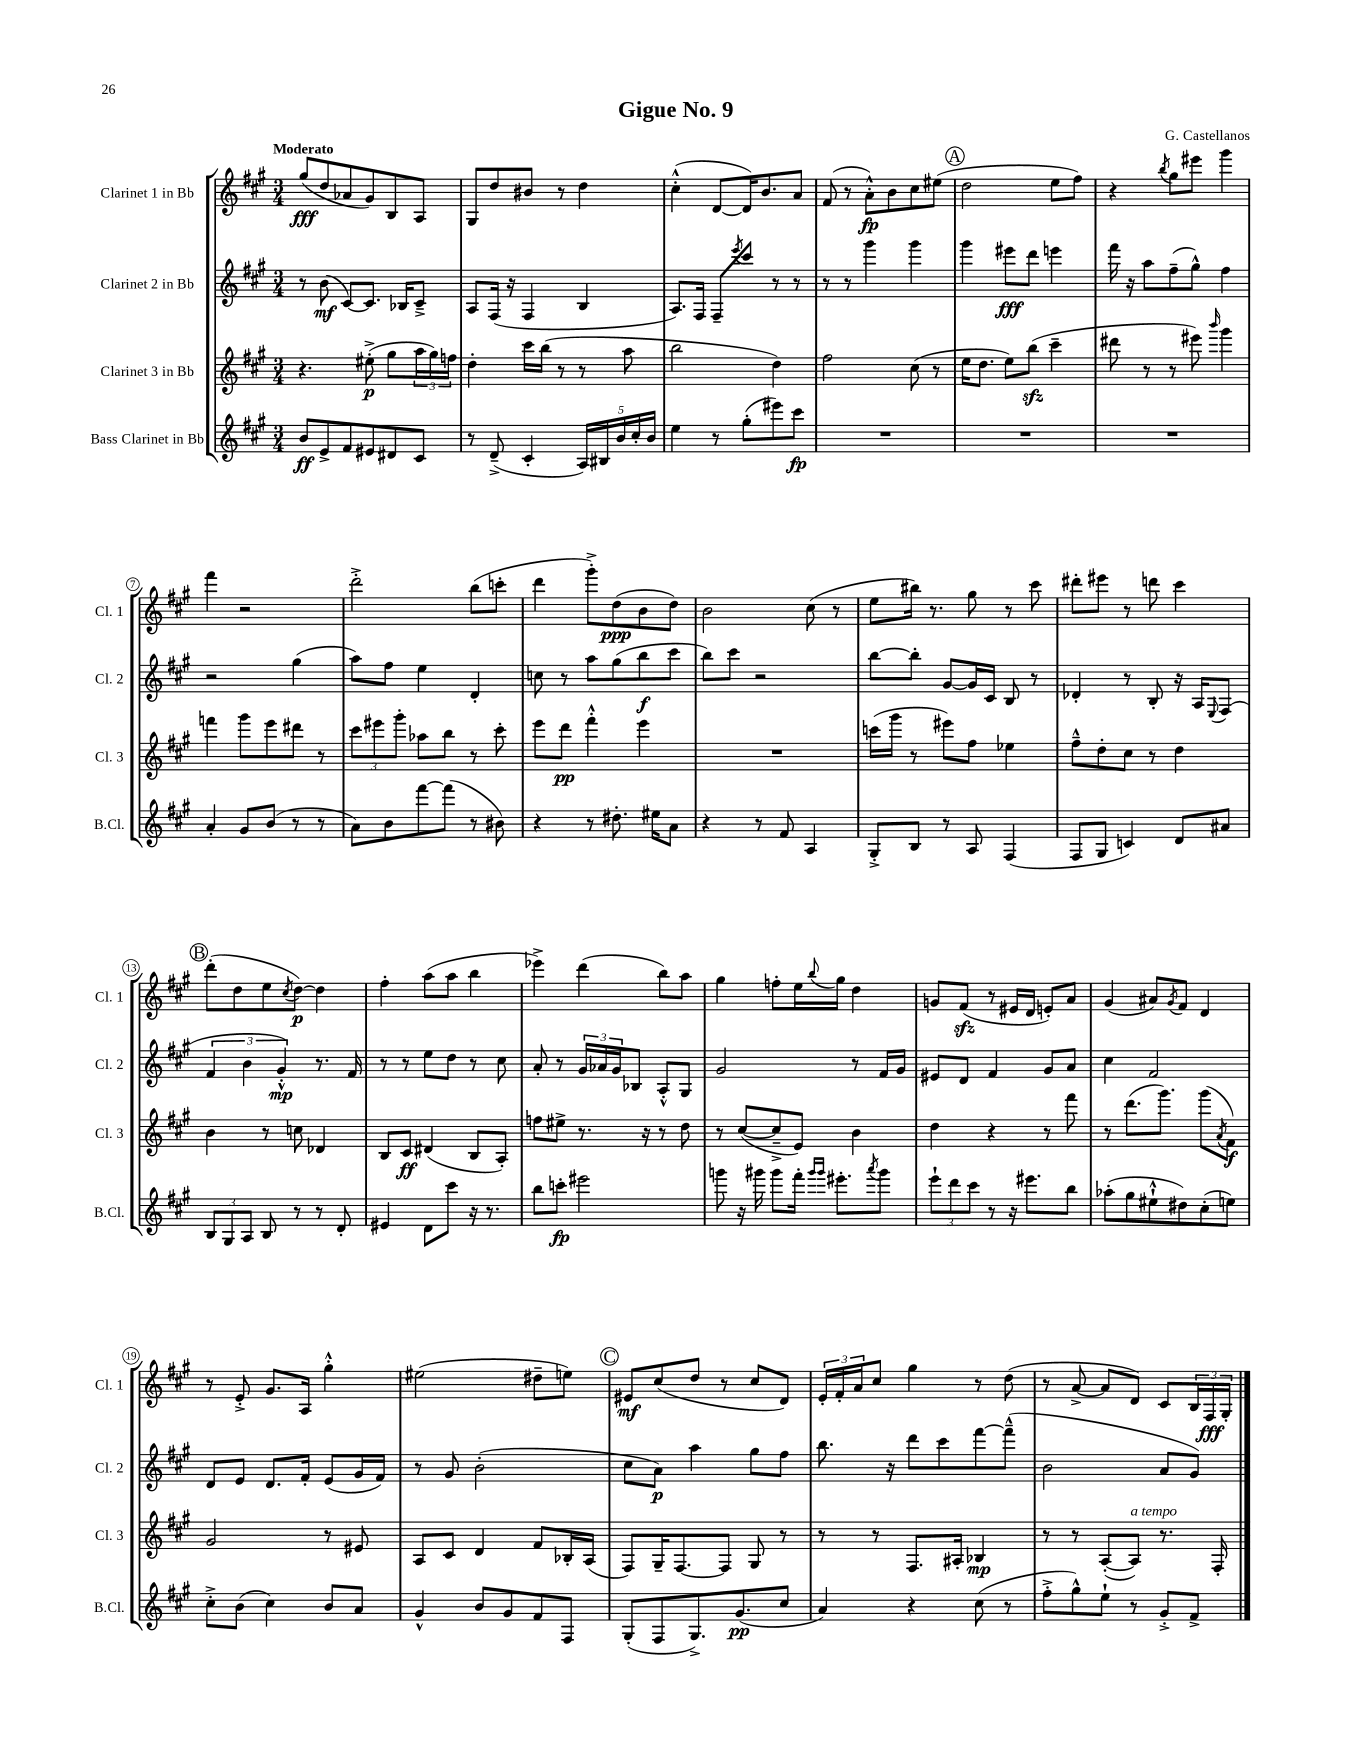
\header { title = "Gigue No. 9" composer = "G. Castellanos" }
<<
\new StaffGroup <<
\new Staff = "s0" \with { instrumentName = "Clarinet 1 in Bb" shortInstrumentName = "Cl. 1" } {
    \clef treble \key a \major \numericTimeSignature \time 3/4 \tempo "Moderato"
    gis''8\fff( d''8 aes'8 gis'8) b8 a8 |
    gis8 d''8 bis'8 r8 d''4 |
    cis''4-.-^( d'8~ d'16) b'8. a'8 |
    fis'8( r8 a'8-.-^\fp) b'8 cis''8 eis''8( |
    \mark \markup { \circle "A" } d''2 e''8 fis''8) |
    r4 \acciaccatura { b''8 } gis''8 eis'''8 gis'''4 |
    fis'''4 r2 |
    d'''2-.-> b''8( c'''8-. |
    d'''4 gis'''8-.->) d''8\ppp( b'8 d''8) |
    b'2 cis''8( r8 |
    e''8 bis''16) r8. gis''8 r8 cis'''8 |
    dis'''8-. eis'''8 r8 d'''8 cis'''4 |
    \mark \markup { \circle "B" } d'''8-.( d''8 e''8 \acciaccatura { cis''8 } d''8~\p) d''4 |
    fis''4-. a''8( a''8 b''4 |
    ees'''4->) d'''4( b''8) a''8 |
    gis''4 f''8-. e''16 \appoggiatura { b''8 } gis''16 d''4 |
    g'8 fis'8\sfz( r8 eis'16 d'16 e'8-.) a'8 |
    gis'4( ais'8) \acciaccatura { gis'8 } fis'8 d'4 |
    r8 e'8-.-> gis'8. a16 gis''4-.-^ |
    eis''2( dis''8-- e''8) |
    \mark \markup { \circle "C" } eis'8\mf cis''8( d''8 r8 cis''8 d'8) |
    \tuplet 3/2 { e'16-. fis'16-. a'16 } cis''8 gis''4 r8 d''8( |
    r8 a'8~-> a'8 d'8) cis'8 \tuplet 3/2 { b16 fis16\fff gis16-. } \bar "|." |
}
\new Staff = "s1" \with { instrumentName = "Clarinet 2 in Bb" shortInstrumentName = "Cl. 2" } {
    \clef treble \key a \major \numericTimeSignature \time 3/4
    r8 b'8\mf( cis'8~) cis'8. bes16 cis'8---> |
    a8 fis16( r16 fis4 b4 |
    a8.) fis16 fis8-- \acciaccatura { e'''8 } cis'''8 r8 r8 |
    r8 r8 gis'''4 gis'''4 |
    \mark \markup { \circle "A" } gis'''4 eis'''8\fff d'''8 e'''4 |
    fis'''16 r16 a''8 fis''8--( gis''8-^) fis''4 |
    r2 gis''4( |
    a''8) fis''8 e''4 d'4-. |
    c''8 r8 a''8 gis''8( b''8\f cis'''8 |
    b''8) cis'''8 r2 |
    b''8~ b''8-. gis'8~ gis'16 cis'16 b8 r8 |
    des'4-. r8 b8-. r16 a16 \appoggiatura { e8 } fis8( |
    \mark \markup { \circle "B" } \tuplet 3/2 { fis'4 b'4 gis'4-.-^\mp) } r8. fis'16 |
    r8 r8 e''8 d''8 r8 cis''8 |
    a'8-. r8 \tuplet 3/2 { gis'16 aes'16 gis'16 } bes8 a8-.-^ gis8 |
    gis'2 r8 fis'16 gis'16 |
    eis'8 d'8 fis'4 gis'8 a'8 |
    cis''4 fis'2 |
    d'8 e'8 d'8. fis'16-. e'8( gis'16 fis'16) |
    r8 gis'8 b'2-.( |
    \mark \markup { \circle "C" } cis''8 a'8\p) a''4 gis''8 fis''8 |
    b''8. r16 d'''8 cis'''8 fis'''8~ fis'''8---^( |
    b'2 a'8 gis'8) \bar "|." |
}
\new Staff = "s2" \with { instrumentName = "Clarinet 3 in Bb" shortInstrumentName = "Cl. 3" } {
    \clef treble \key a \major \numericTimeSignature \time 3/4
    r4. eis''8-.->\p( gis''8 \tuplet 3/2 { a''16 gis''16) f''16 } |
    d''4-. cis'''16 b''16( r8 r8 a''8 |
    b''2 d''4) |
    fis''2 cis''8( r8 |
    \mark \markup { \circle "A" } e''16 d''8. e''8) b''8\sfz( cis'''4-- |
    dis'''8 r8 r8 eis'''8) \grace { b'''16 } gis'''4 |
    f'''4 gis'''8 e'''8 dis'''8 r8 |
    \tuplet 3/2 { cis'''8 eis'''8 gis'''8-. } aes''8 b''8 r8 cis'''8-. |
    e'''8 d'''8\pp fis'''4-.-^ e'''4 |
    R2. |
    c'''16( gis'''16 r8 eis'''8) fis''8 ees''4 |
    fis''8---^ d''8-. cis''8 r8 d''4 |
    \mark \markup { \circle "B" } b'4 r8 c''8 des'4 |
    b8 cis'8\ff dis'4( b8 a8-.) |
    f''8 eis''8-> r8. r16 r8 d''8 |
    r8 cis''8~( cis''8---> e'8) b'4 |
    d''4 r4 r8 fis'''8 |
    r8 d'''8.( gis'''8.) gis'''8( \acciaccatura { a'8 } fis'8\f) |
    gis'2 r8 eis'8 |
    a8 cis'8 d'4 fis'8 bes16-. a16( |
    \mark \markup { \circle "C" } fis8) gis16-- fis8.~ fis8 gis8 r8 |
    r8 r8 fis8. ais16-. bes4\mp |
    r8 r8 a8~-.( a8^\markup { \italic "a tempo" }) r8. fis16-. \bar "|." |
}
\new Staff = "s3" \with { instrumentName = "Bass Clarinet in Bb" shortInstrumentName = "B.Cl." } {
    \clef treble \key a \major \numericTimeSignature \time 3/4
    b'8\ff e'8-> fis'8 eis'8 dis'8 cis'8 |
    r8 d'8--->( cis'4-. \tuplet 5/4 { a16) bis16 b'16 cis''16-. b'16 } |
    e''4 r8 gis''8-.( eis'''8) cis'''8\fp |
    R2. |
    \mark \markup { \circle "A" } R2. |
    R2. |
    a'4-. gis'8 b'8( r8 r8 |
    a'8) b'8 fis'''8~ fis'''8( r8 bis'8) |
    r4 r8 dis''8.-. eis''16 a'8 |
    r4 r8 fis'8 a4 |
    gis8-.-> b8 r8 a8 fis4( |
    fis8 gis8 c'4) d'8 ais'8 |
    \mark \markup { \circle "B" } \tuplet 3/2 { b8 gis8 a8 } b8 r8 r8 d'8-. |
    eis'4 d'8 cis'''8 r16 r8. |
    b''8 c'''8-.\fp eis'''2 |
    g'''8 r16 gis'''16 gis'''8 fis'''16-. \grace { gis'''16 gis'''16 } eis'''8.-. \acciaccatura { a'''8 } gis'''8 |
    \tuplet 3/2 { e'''8-! d'''8 cis'''8 } r8 r16 eis'''8. b''8 |
    aes''8-.( gis''8 eis''8-!-^ dis''8) cis''8-.( e''8) |
    cis''8-.-> b'8( cis''4) b'8 a'8 |
    gis'4-^ b'8 gis'8 fis'8 fis8 |
    \mark \markup { \circle "C" } gis8-.( fis8 gis8.->) gis'8.\pp( cis''8 |
    a'4) r4 cis''8( r8 |
    fis''8-.-> gis''8-^) e''8-! r8 gis'8-.-> fis'8-> \bar "|." |
}
>>
>>
\layout { \context { \Score \override BarNumber.stencil = #(make-stencil-circler 0.1 0.3 ly:text-interface::print) } }
